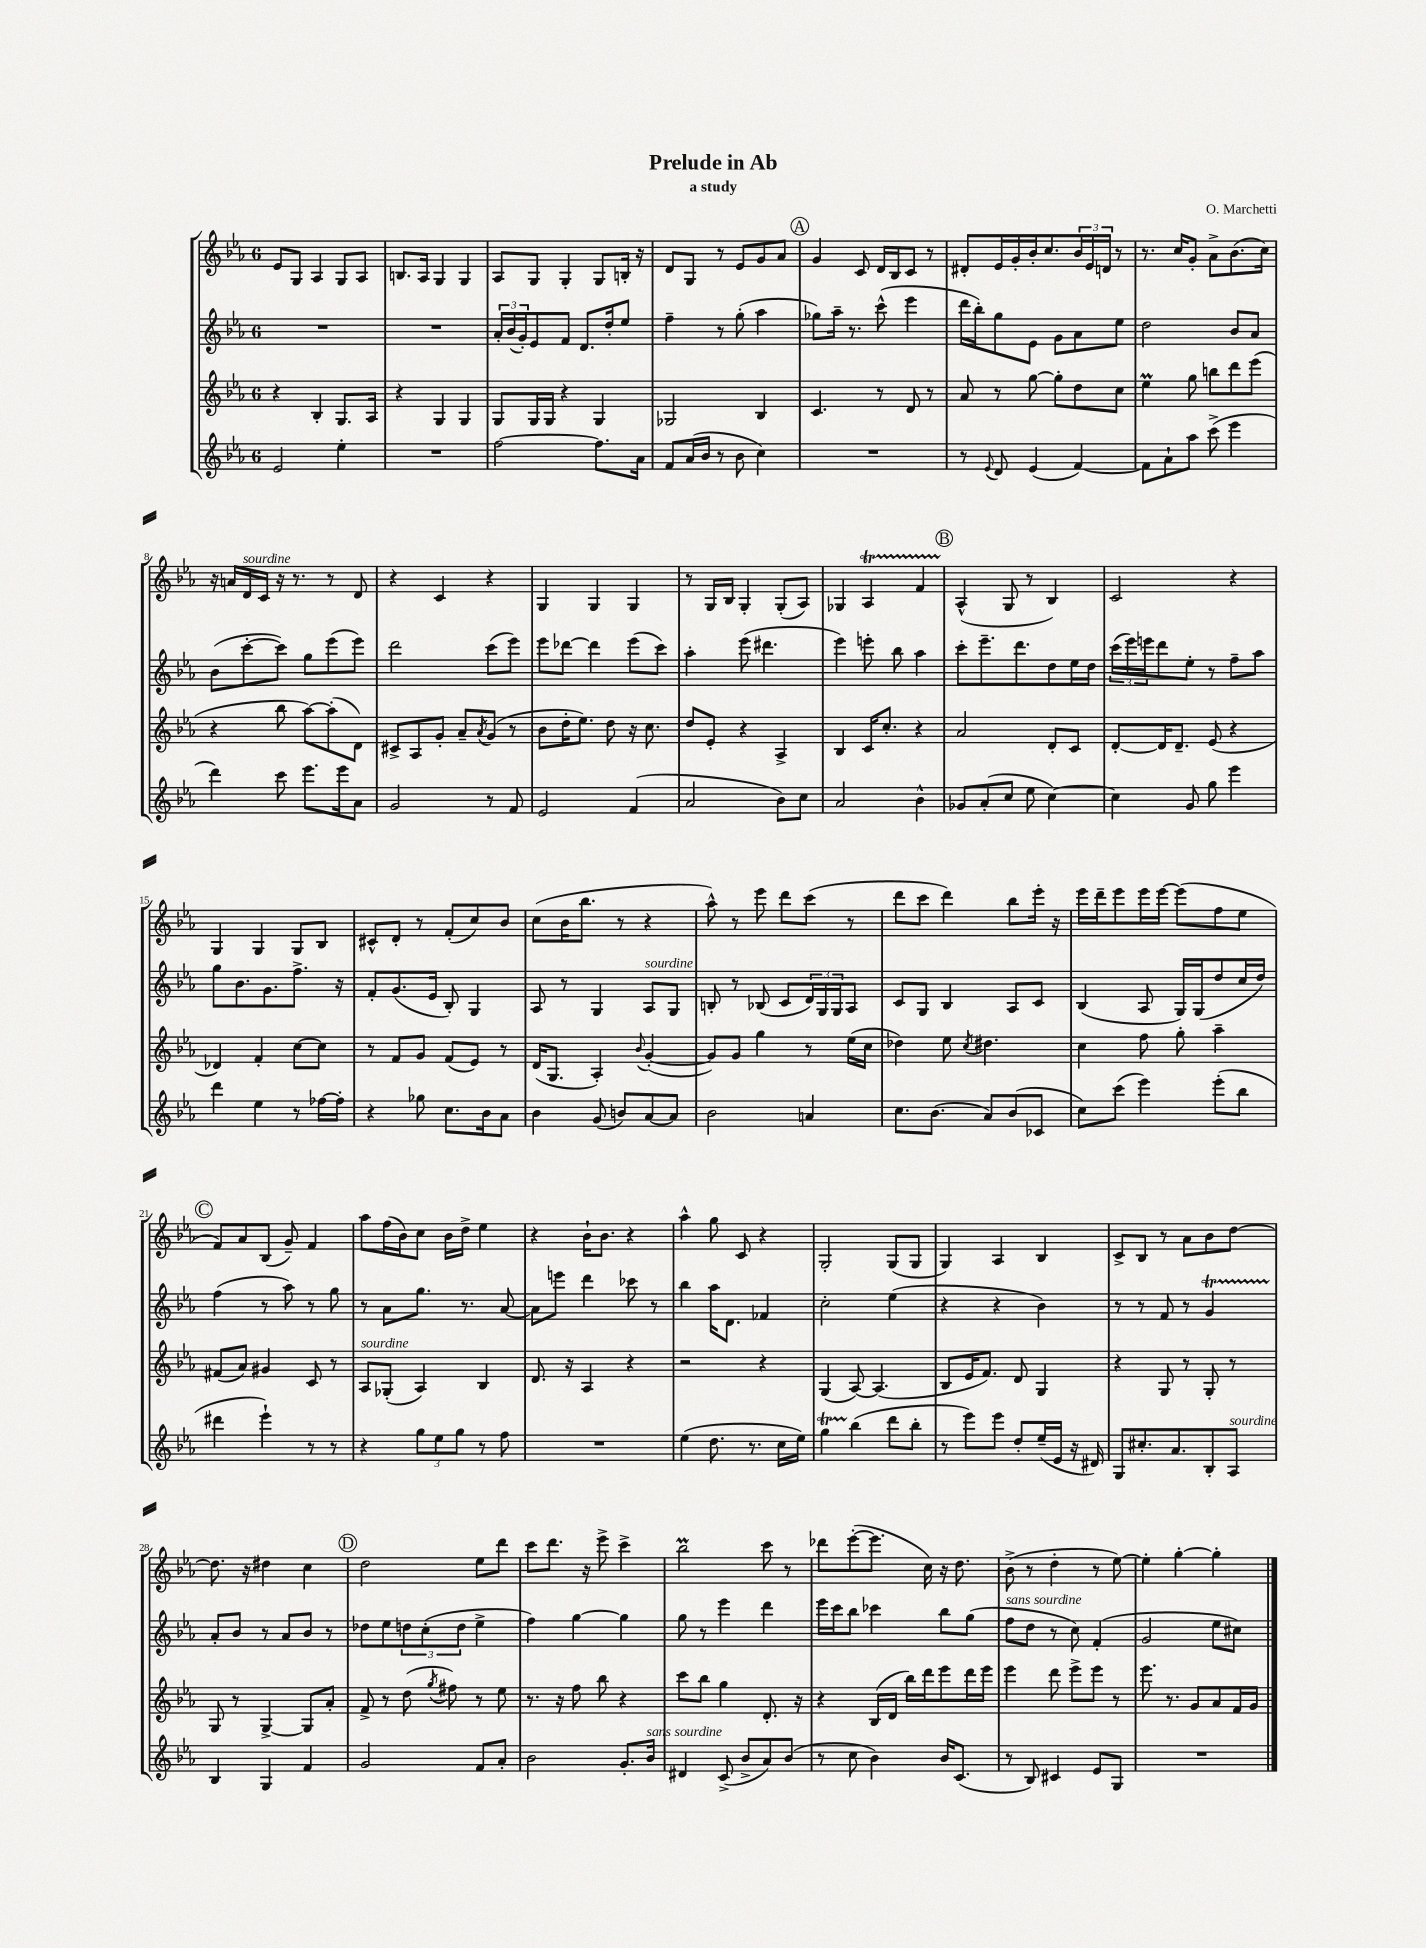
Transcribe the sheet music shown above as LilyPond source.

\header { title = "Prelude in Ab" composer = "O. Marchetti" subtitle = "a study" }
<<
\new StaffGroup <<
\new Staff = "s0" {
    \clef treble \key ees \major \once \override Staff.TimeSignature.style = #'single-digit \time 6/8
    ees'8 g8 aes4 g8 aes8 |
    b8. aes16 g4 g4 |
    aes8 g8 g4-. g8 b16-. r16 |
    d'8 g8 r8 ees'8 g'8 aes'8 |
    \mark \markup { \circle "A" } g'4 c'8 d'16 bes16 c'8 r8 |
    dis'8-. ees'16 g'16-. bes'16-. c''8. \tuplet 3/2 { bes'16 ees'16 d'16 } r8 |
    r8. c''16 g'8-. aes'8-> bes'8.( c''16) |
    r16 a'16 d'16^\markup { \italic "sourdine" } c'16 r16 r8. r8 d'8 |
    r4 c'4 r4 |
    g4 g4 g4 |
    r8 g16 bes16 g4-. g8-.( aes8) |
    ges4 aes4\startTrillSpan f'4 |
    \mark \markup { \circle "B" } aes4-^\stopTrillSpan( g8 r8 bes4) |
    c'2 r4 |
    g4 g4 g8 bes8 |
    cis'8-^ d'8-. r8 f'8-.( c''8) bes'8 |
    c''8( bes'16 bes''8. r8 r4 |
    aes''8-^) r8 ees'''8 d'''8 c'''8( r8 |
    d'''8 c'''8 d'''4) bes''8 ees'''16-. r16 |
    ees'''16 d'''16-- ees'''8 ees'''16 ees'''16~ ees'''8( f''8 ees''8 |
    \mark \markup { \circle "C" } f'8) aes'8 bes8( g'8--) f'4 |
    aes''8 f''16( bes'16) c''8 bes'16 d''16-> ees''4 |
    r4 bes'16-! bes'8. r4 |
    aes''4-^ g''8 c'8 r4 |
    g2-. g8( g8 |
    g4) aes4 bes4 |
    c'8-> bes8 r8 aes'8 bes'8 d''8~ |
    d''8. r16 dis''4 c''4 |
    \mark \markup { \circle "D" } d''2 ees''8 d'''8 |
    c'''8 d'''8. r16 ees'''8-> c'''4-> |
    bes''2\prall c'''8 r8 |
    des'''8 ees'''8~-.( ees'''8. c''16) r16 d''8. |
    bes'8->( r8 d''4-. r8 ees''8~) |
    ees''4-. g''4~-. g''4-. \bar "|." |
}
\new Staff = "s1" {
    \clef treble \key ees \major \once \override Staff.TimeSignature.style = #'single-digit \time 6/8
    R2. |
    R2. |
    \tuplet 3/2 { aes'16-. bes'16( g'16-.) } ees'8 f'8 d'8. d''16-. ees''8 |
    f''4-- r8 g''8-.( aes''4 |
    \mark \markup { \circle "A" } ges''8) aes''16-- r8. c'''8-^( ees'''4 |
    d'''16 bes''16-.) g''8 ees'8 g'8 aes'8 ees''8 |
    d''2 bes'8 aes'8 |
    bes'8( c'''8~-. c'''8) g''8 ees'''8( ees'''8) |
    d'''2 c'''8( ees'''8) |
    ees'''8 des'''8~ des'''4 ees'''8( c'''8) |
    aes''4-. ees'''8( dis'''4. |
    ees'''4) e'''8-. bes''8 aes''4 |
    \mark \markup { \circle "B" } c'''8-. ees'''8.-- d'''8. d''8 ees''16 d''16 |
    \tuplet 3/2 { c'''16( ees'''16) e'''16 } d'''8 ees''8-. r8 f''8-- aes''8 |
    g''8 bes'8. g'8. f''8.-> r16 |
    f'8-. g'8.( ees'16 bes8-.) g4 |
    aes8 r8 g4 aes8^\markup { \italic "sourdine" } g8 |
    b8-. r8 bes8( c'8 \tuplet 3/2 { d'16) g16 g16 } aes8 |
    c'8 g8 bes4 aes8 c'8 |
    bes4( aes8 g16) g16( d''8 c''16 d''16) |
    \mark \markup { \circle "C" } f''4( r8 aes''8) r8 g''8 |
    r8 aes'8 g''8. r8. aes'8~ |
    aes'8 e'''8 d'''4 ces'''8 r8 |
    bes''4 aes''16 d'8. fes'4 |
    c''2-. ees''4( |
    r4 r4 bes'4) |
    r8 r8 f'8 r8 g'4\startTrillSpan |
    aes'8-.\stopTrillSpan bes'8 r8 aes'8 bes'8 r8 |
    \mark \markup { \circle "D" } des''8 ees''8 \tuplet 3/2 { d''8 c''8-.( d''8 } ees''4-> |
    f''4) g''4~ g''4 |
    g''8 r8 ees'''4 d'''4 |
    ees'''16 c'''16 bes''8 ces'''4 bes''8 g''8( |
    f''8^\markup { \italic "sans sourdine" } d''8 r8 c''8) f'4-.( |
    g'2 ees''8 cis''8) \bar "|." |
}
\new Staff = "s2" {
    \clef treble \key ees \major \once \override Staff.TimeSignature.style = #'single-digit \time 6/8
    r4 bes4-. g8. aes16 |
    r4 g4 g4 |
    g8 g16 g16 r4 g4 |
    ges2 bes4 |
    \mark \markup { \circle "A" } c'4. r8 d'8 r8 |
    aes'8 r8 g''8~ g''8-. d''8 c''8 |
    ees''4\prall g''8 b''8 d'''8 ees'''8( |
    r4 bes''8 aes''8~) aes''8-.( d'8) |
    cis'8-> aes8 g'8-. aes'8-- \acciaccatura { aes'8 } g'8( r8 |
    bes'8 d''16-. ees''8.) d''8 r16 c''8. |
    d''8 ees'8-. r4 aes4-> |
    bes4 c'16 c''8.-. r4 |
    \mark \markup { \circle "B" } aes'2 d'8-. c'8 |
    d'8~-. d'16 d'8.-- ees'8( r4 |
    des'4) f'4-. c''8~ c''8 |
    r8 f'8 g'8 f'8( ees'8) r8 |
    d'16( g8. aes4-.) \appoggiatura { bes'8 } g'4~-.( |
    g'8) g'8 g''4 r8 ees''16( c''16 |
    des''4) ees''8 \acciaccatura { c''8 } dis''4. |
    c''4 f''8 g''8-. aes''4-- |
    \mark \markup { \circle "C" } fis'8( aes'8) gis'4 c'8 r8 |
    aes8^\markup { \italic "sourdine" } ges8-.( aes4) bes4 |
    d'8. r16 aes4 r4 |
    r2 r4 |
    g4( aes8~) aes4.( |
    bes8 ees'16 f'8.) d'8 g4 |
    r4 g8 r8 g8-. r8 |
    g8 r8 g4~-> g8 aes'8-. |
    \mark \markup { \circle "D" } f'8-> r8 d''8( \acciaccatura { g''8 } fis''8) r8 ees''8 |
    r8. r16 f''8 bes''8 r4 |
    c'''8 bes''8 g''4 d'8.-. r16 |
    r4 bes16( d'16 bes''16) d'''16 ees'''8 d'''16 ees'''16 |
    ees'''4 d'''8 ees'''8-> ees'''8 r8 |
    ees'''8. r8. g'8 aes'8 f'16 g'16 \bar "|." |
}
\new Staff = "s3" {
    \clef treble \key ees \major \once \override Staff.TimeSignature.style = #'single-digit \time 6/8
    ees'2 ees''4-. |
    R2. |
    f''2~ f''8. aes'16 |
    f'8 aes'16( bes'16 r8 bes'8 c''4) |
    \mark \markup { \circle "A" } R2. |
    r8 \appoggiatura { ees'8 } d'8 ees'4( f'4~) |
    f'8 aes'8-! aes''8 c'''8->( ees'''4 |
    d'''4) c'''8 ees'''8. ees'''16 aes'8 |
    g'2 r8 f'8 |
    ees'2 f'4( |
    aes'2 bes'8) c''8 |
    aes'2 bes'4-^ |
    \mark \markup { \circle "B" } ges'8 aes'8-.( c''8 ees''8 c''4~) |
    c''4 g'8 g''8 ees'''4 |
    d'''4 ees''4 r8 fes''16~ fes''16-. |
    r4 ges''8 c''8. bes'16 aes'8 |
    bes'4 g'8( b'8) aes'8~ aes'8 |
    bes'2 a'4 |
    c''8. bes'8.( aes'8) bes'8( ces'8 |
    c''8) c'''8( ees'''4) ees'''8-.( bes''8 |
    \mark \markup { \circle "C" } dis'''4 ees'''4-!) r8 r8 |
    r4 \tuplet 3/2 { g''8 ees''8 g''8 } r8 f''8 |
    R2. |
    ees''4( d''8. r8. c''16 ees''16) |
    g''4\startTrillSpan bes''4\stopTrillSpan( d'''8 bes''8-. |
    r8 ees'''8) ees'''8 d''8-. ees''16--( ees'16 r16 dis'16) |
    g8 cis''8.-. aes'8. bes8-. aes8^\markup { \italic "sourdine" } |
    bes4 g4 f'4 |
    \mark \markup { \circle "D" } g'2 f'8 aes'8-. |
    bes'2 g'8.-. bes'16^\markup { \italic "sans sourdine" } |
    dis'4 c'8->( bes'8-> aes'8) bes'8( |
    r8 c''8 bes'4) bes'16 c'8.( |
    r8 bes8) cis'4 ees'8 g8 |
    R2. \bar "|." |
}
>>
>>
